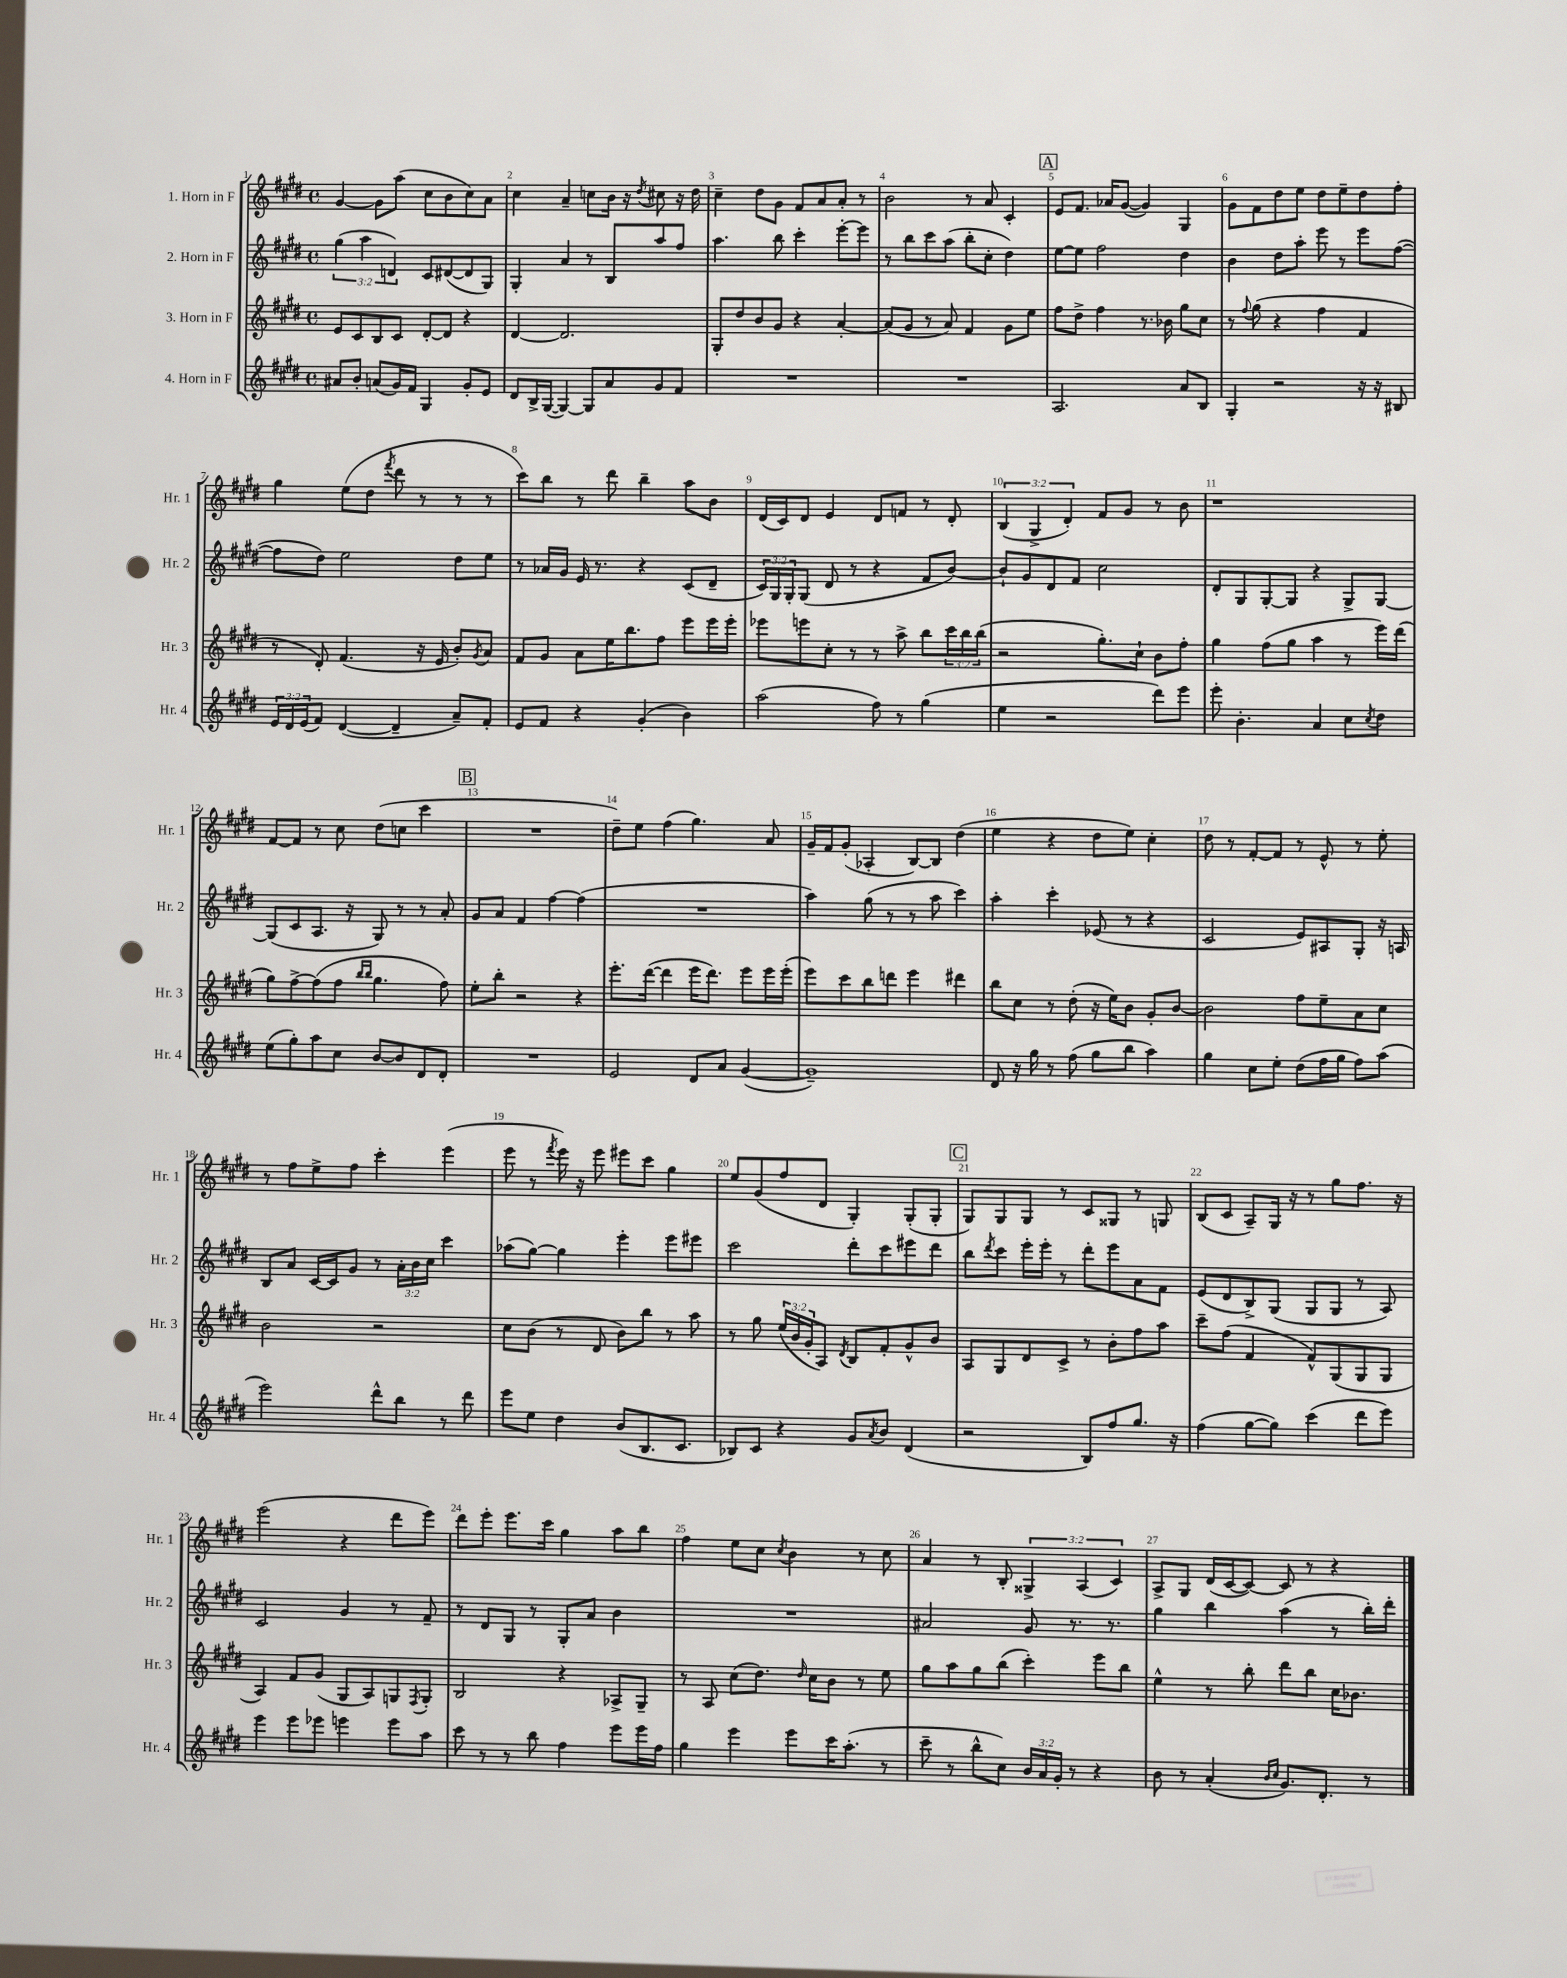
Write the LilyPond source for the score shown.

<<
\new StaffGroup <<
\new Staff = "s0" \with { instrumentName = "1. Horn in F" shortInstrumentName = "Hr. 1" } {
    \clef treble \key e \major \defaultTimeSignature \time 4/4 \override Staff.TupletNumber.text = #tuplet-number::calc-fraction-text
    gis'4~ gis'8 a''8( cis''8 b'8 cis''8) a'8 |
    cis''4 a'4-- c''8 b'16 r16 \acciaccatura { dis''8 } cis''8 r16 dis''16 |
    cis''4-- dis''8 gis'8 fis'8 a'8 a'8-. r8 |
    b'2 r8 a'8 cis'4-. |
    \mark \markup { \box "A" } e'8 fis'8. aes'16 gis'8~( gis'4) gis4 |
    gis'8 fis'8 dis''8 e''8 dis''8 e''8-- dis''8 fis''8-. |
    gis''4 e''8( dis''8 \acciaccatura { fis'''8 } dis'''8 r8 r8 r8 |
    cis'''8) b''8 r8 dis'''8 b''4-- a''8 b'8 |
    dis'16( cis'16) dis'8 e'4 dis'8 f'8 r8 dis'8-. |
    \tuplet 3/2 { b4( gis4-> dis'4-.) } fis'8 gis'8 r8 b'8 |
    r1 |
    fis'8~ fis'8 r8 cis''8 dis''8( c''8 cis'''4 |
    \mark \markup { \box "B" } R1 |
    dis''8--) e''8 fis''4( gis''4.) a'8 |
    gis'16-- fis'16 gis'8-.( aes4-. b8~) b8 dis''4( |
    e''4 r4 dis''8 e''8) cis''4-. |
    dis''8 r8 fis'8~-. fis'8 r8 e'8-^ r8 e''8-. |
    r8 fis''8 e''8-> fis''8 cis'''4-. e'''4( |
    e'''8 r8 \acciaccatura { fis'''8 } e'''16) r16 e'''8 eis'''8 cis'''8 gis''4 |
    e''8 gis'8( fis''8 dis'8 gis4-.) gis8-.( gis8-. |
    \mark \markup { \box "C" } gis8) gis8 gis8 r8 cis'8 gisis8 r8 g8 |
    b8( cis'8 a8--) gis16 r16 r8 gis''8 fis''8. r16 |
    e'''2( r4 dis'''8 e'''8) |
    dis'''8 e'''8-. e'''8. cis'''16 gis''4 a''8 b''8 |
    fis''4 e''8 cis''8 \acciaccatura { cis''8 } b'4 r8 cis''8 |
    a'4 r8 b8-. \tuplet 3/2 { gisis4-> a4( cis'4) } |
    a8-> gis8 dis'16( cis'16~ cis'8~) cis'8 r8 r4 \bar "|." |
}
\new Staff = "s1" \with { instrumentName = "2. Horn in F" shortInstrumentName = "Hr. 2" } {
    \clef treble \key e \major \defaultTimeSignature \time 4/4 \override Staff.TupletNumber.text = #tuplet-number::calc-fraction-text
    \tuplet 3/2 { gis''4( a''4 d'4) } cis'8 dis'8~( dis'8 gis8) |
    gis4-. a'4 r8 b8 a''8 fis''8 |
    a''4. b''8 cis'''4-. e'''8~-. e'''8 |
    r8 b''8 cis'''8 a''8( b''8-. cis''8-. dis''4) |
    \mark \markup { \box "A" } e''8~ e''8 fis''2 dis''4 |
    b'4 dis''8 a''8-. e'''8 r8 e'''8 fis''8~( |
    fis''8 dis''8) e''2 dis''8 e''8 |
    r8 aes'16 gis'16 e'16 r8. r4 cis'8( dis'8-- |
    \tuplet 3/2 { cis'16) gis16 gis16-. } gis8( dis'8 r8 r4 fis'8 b'8~) |
    b'8-! gis'8 dis'8 fis'8 cis''2 |
    dis'8-. gis8 gis8~-. gis8 r4 gis8-> gis8~ |
    gis8( cis'8 a8. r16 gis8) r8 r8 a'8-. |
    \mark \markup { \box "B" } gis'8 a'8 fis'4 fis''4~ fis''4( |
    R1 |
    a''4) gis''8( r8 r8 a''8 cis'''4) |
    a''4-. cis'''4-. ees'8( r8 r4 |
    cis'2 e'8) ais8 gis8-. r16 a16 |
    b8 a'8 cis'16~ cis'16 gis'8 r8 \tuplet 3/2 { a'16-. b'16 cis''16 } cis'''4 |
    aes''8( gis''8~) gis''4 e'''4-. e'''8 eis'''8 |
    cis'''2 dis'''8-. cis'''8 eis'''8 dis'''8 |
    \mark \markup { \box "C" } b''8 \acciaccatura { dis'''8 } cis'''8 e'''16-. e'''16-. r8 dis'''8-. e'''8 a'8 fis'8 |
    e'8( dis'8 b8->) gis8( gis8 gis8 r8 a8) |
    cis'2 gis'4 r8 fis'8-- |
    r8 dis'8 gis8 r8 gis8-. a'8 b'4 |
    R1 |
    ais'2 gis'8 r8. r8. |
    gis''4 b''4 a''4( r8 b''16-.) dis'''16-. \bar "|." |
}
\new Staff = "s2" \with { instrumentName = "3. Horn in F" shortInstrumentName = "Hr. 3" } {
    \clef treble \key e \major \defaultTimeSignature \time 4/4 \override Staff.TupletNumber.text = #tuplet-number::calc-fraction-text
    e'8 cis'8 b8 cis'8 dis'8~-. dis'8 r4 |
    dis'4~ dis'2. |
    gis8-. dis''8 b'8 gis'8 r4 a'4~-. |
    a'8( gis'8 r8 a'8) fis'4 gis'8 e''8 |
    \mark \markup { \box "A" } fis''8 dis''8-> fis''4 r8. bes'16 gis''8 cis''8 |
    r8 \appoggiatura { fis''8 } gis''8( r4 fis''4 fis'4 |
    r8 dis'8-.) fis'4.( r16 e'16 b'8-.) \acciaccatura { gis'8 } a'8 |
    fis'8 gis'8 a'8 e''16 b''8. fis''8 e'''8 e'''16 e'''16-. |
    ees'''8 e'''8 cis''8-. r8 r8 a''8-> b''8 \tuplet 3/2 { cis'''16 b''16 b''16( } |
    r2 gis''8.-.) cis''16-! b'8 fis''8-. |
    gis''4 fis''8( gis''8 a''4 r8 e'''16) dis'''16( |
    gis''8) fis''8~-> fis''8( fis''8 \grace { b''16 b''16 } gis''4. fis''8) |
    \mark \markup { \box "B" } e''8-. b''8-. r2 r4 |
    e'''8.-. dis'''16~( dis'''4 e'''16 dis'''8.) e'''8 e'''16 e'''16-.( |
    e'''8) cis'''8 b''8 d'''8 e'''4 dis'''4 |
    b''8 cis''8 r8 dis''8-.( r16 e''16) b'8 gis'8-. b'8~ |
    b'2 fis''8 e''8-- a'8 cis''8 |
    b'2 r2 |
    cis''8 b'8( r8 dis'8 b'8) b''8 r8 a''8 |
    r8 gis''8 \tuplet 3/2 { e''16( b'16 gis'16-. } a8) \acciaccatura { dis'8 } b8 fis'8-. gis'8-^ b'8 |
    \mark \markup { \box "C" } a8 gis8 dis'8 cis'8-> r8 b'8-. fis''8 a''8 |
    cis'''8-- fis''8( fis'4 fis'8-^) gis8( gis8 gis8 |
    a4) fis'8 gis'8( gis8 a8) g8 \acciaccatura { fis8 } g8-. |
    b2 r4 aes8-> gis8-- |
    r8 a8 cis''8( dis''8.) \grace { dis''16 } cis''16 b'8 r8 e''8 |
    gis''8 a''8 gis''8 b''8( cis'''4-.) e'''8 b''8 |
    e''4-^ r8 b''8-. dis'''8 b''8 cis''16 bes'8. \bar "|." |
}
\new Staff = "s3" \with { instrumentName = "4. Horn in F" shortInstrumentName = "Hr. 4" } {
    \clef treble \key e \major \defaultTimeSignature \time 4/4 \override Staff.TupletNumber.text = #tuplet-number::calc-fraction-text
    ais'8 b'8-. a'8( gis'16) fis'16 gis4 gis'8-. e'8 |
    dis'8 b16-> gis16~( gis4~) gis8 a'8 gis'8 fis'8 |
    R1 |
    R1 |
    \mark \markup { \box "A" } a2. a'8 b8 |
    gis4-. r2 r16 r16 bis8 |
    \tuplet 3/2 { e'16 dis'16 e'16( } fis'8) dis'4~( dis'4-- a'8--) fis'8-. |
    e'8 fis'8 r4 gis'4-.( b'4) |
    a''2( fis''8) r8 gis''4( |
    e''4 r2 dis'''8) e'''8 |
    e'''8-. b'4.-. a'4 cis''8 \acciaccatura { cis''8 } dis''8 |
    e''8( gis''8-.) a''8 cis''8 b'8~ b'8 dis'8 dis'8-. |
    \mark \markup { \box "B" } R1 |
    e'2 dis'8 a'8 gis'4~( |
    gis'1--) |
    dis'8 r16 gis''16 r8 fis''8( gis''8 b''8 a''4) |
    gis''4 cis''8 e''8-. dis''8( fis''16 gis''16 fis''8) a''8( |
    e'''2) dis'''8-^ b''8 r8 dis'''8 |
    e'''8 e''8 dis''4 b'8( b8. cis'8. |
    bes8) cis'8 r4 gis'8 \acciaccatura { a'8 } b'8 dis'4( |
    \mark \markup { \box "C" } r2 b8) fis''8 gis''8. r16 |
    fis''4( gis''8~ gis''8) cis'''4( dis'''8 e'''8) |
    e'''4 e'''8 ees'''8 e'''4 e'''8 a''8 |
    cis'''8 r8 r8 b''8 fis''4 e'''8 e'''16 fis''16 |
    gis''4 e'''4 e'''8 cis'''16 a''8.-.( r8 |
    cis'''8-- r8 b''8-^ cis''8) \tuplet 3/2 { b'16 a'16 gis'16-. } r8 r4 |
    b'8 r8 a'4-.( \grace { b'16 cis''16 } gis'8.) dis'8.-. r8 \bar "|." |
}
>>
>>
\layout { \context { \Score \override BarNumber.break-visibility = ##(#f #t #t) barNumberVisibility = #all-bar-numbers-visible } }
